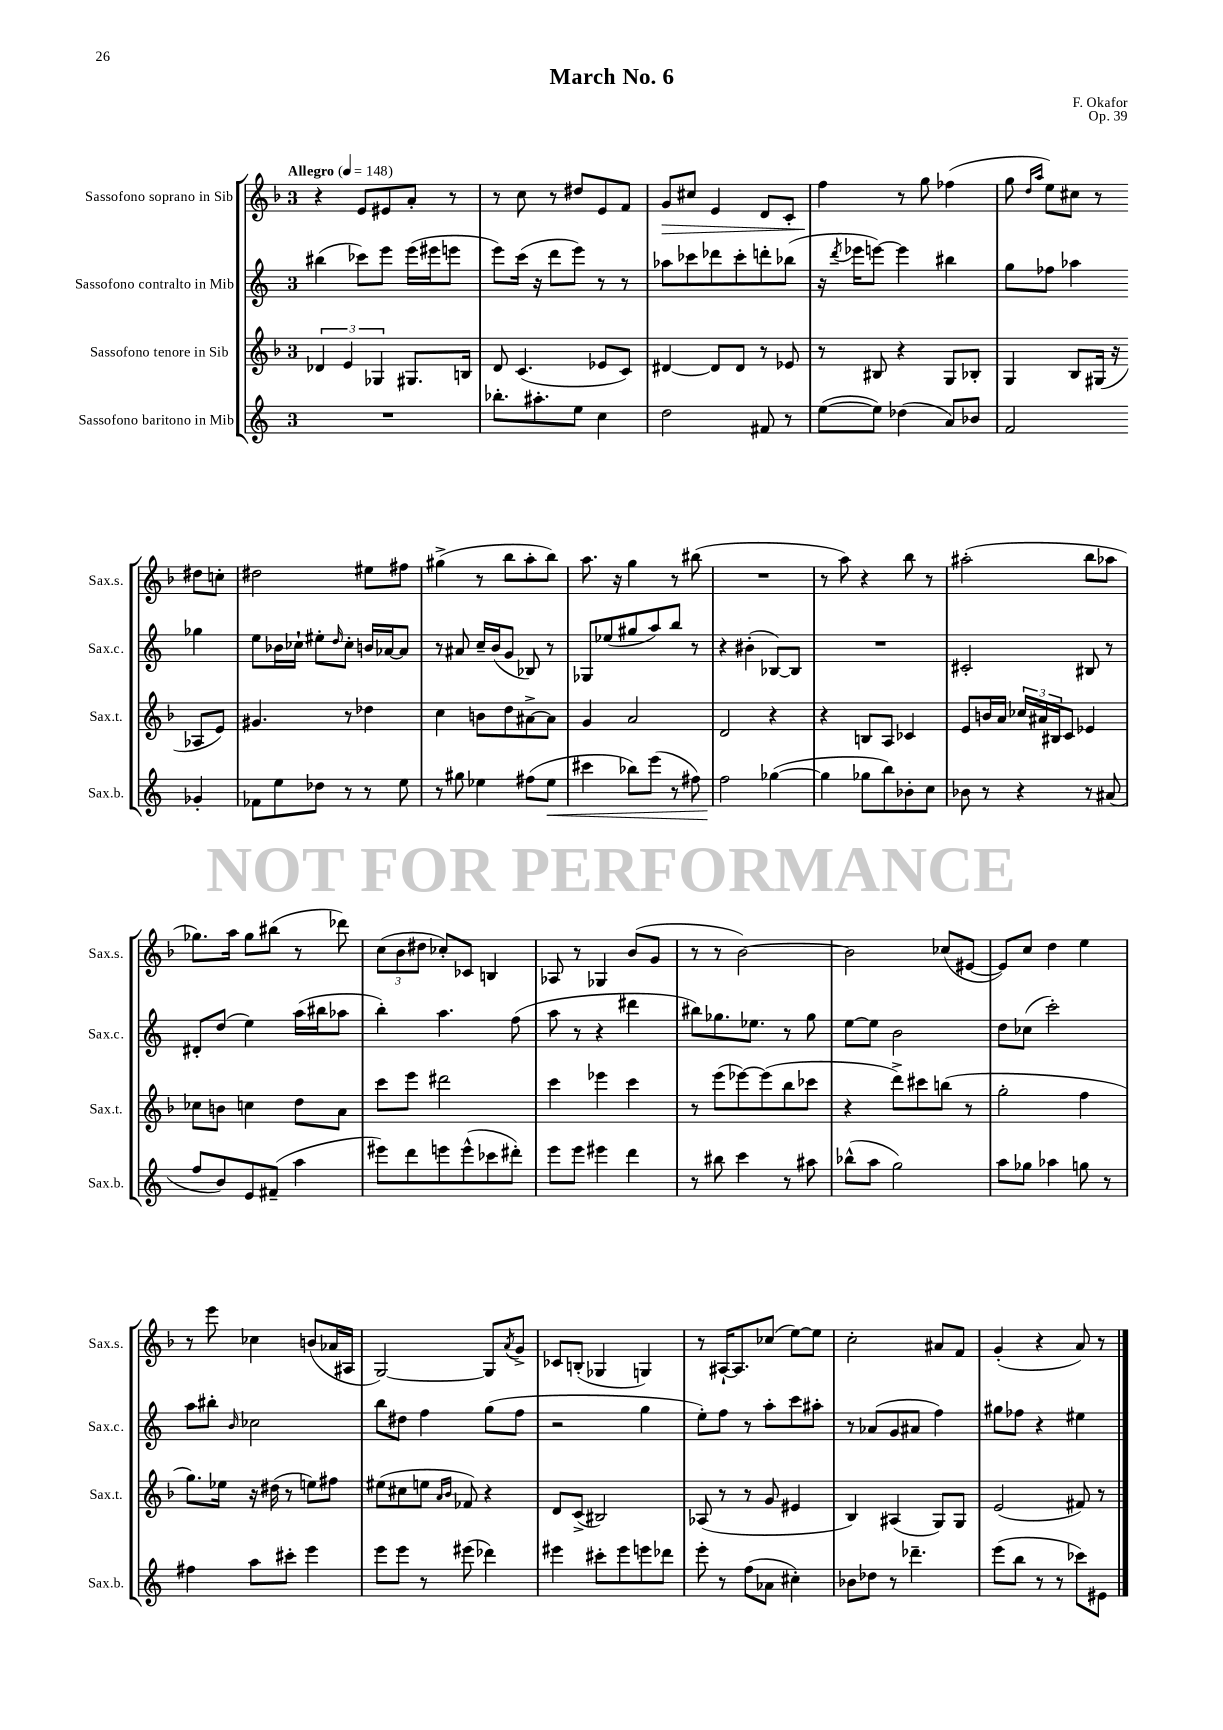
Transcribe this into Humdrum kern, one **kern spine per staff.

**kern	**kern	**kern	**kern
*staff4	*staff3	*staff2	*staff1
*clefG2	*clefG2	*clefG2	*clefG2
*k[]	*k[b-]	*k[]	*k[b-]
*M3/4	*M3/4	*M3/4	*M3/4
*MM148	*MM148	*MM148	*MM148
2.r	6d-/	(4bb#\	4r
.	6e/	.	.
.	.	8ccc-\L)	8e/L
.	6G-/	.	.
.	.	8eee\J	8e#/
.	8.G#/L	(16eee\LL	8a'/J
.	.	16eee#\J	.
.	.	8eee\J	8r
.	16B/Jk	.	.
=	=	=	=
8.bb-'\L	8d/	8eee\L)	8r
.	(4.c/	(16ccc\Jk	8cc\
8.aa#'\	.	16r	.
.	.	8ddd\L	8r
8ee\J	.	8eee\J)	8dd#/L
4cc\	8e-/L	8r	8e/
.	8c/J)	8r	8f/J
=	=	=	=
2dd\	[4d#/	8aa-\L	8g/L
.	.	8ccc-\	8cc#/J
.	8d#/]L	8ddd-\	4e/
.	8d#/J	8ccc-'\	.
8f#/	8r	8ddd'\	8d/L
8r	8e-/	(8bb-\J	8c'/J
=	=	=	=
([8ee\L	8r	16r	4ff\
.	.	8qddd/	.
.	.	16eee-\LK	.
8ee\]J)	8B#/	[8eee\J)	.
(4dd-\	4r	4eee\]	8r
.	.	.	8gg\
8a/L)	8G/L	4bb#\	(4ff-\
8b-/J	8B-'/J	.	.
=	=	=	=
2f/	4G/	8gg\L	8gg\
.	.	.	16qqdd/LL
.	.	.	16qqaa/JJ
.	.	8ff-\J	8ee\L)
.	8B-/L	4aa-\	8cc#\J
.	(16G#/Jk	.	8r
.	16r	.	.
4g-'/	8A-/L	4gg-\	8dd#\L
.	8e/J)	.	8cc'\J
=	=	=	=
8f-\L	4.g#/	8ee\L	2dd#\
8ee\	.	16b-\L	.
.	.	16cc-`\JJ	.
8dd-\J	.	8ee#'\L	.
.	.	16qqdd/	.
8r	8r	8cc-'\J	.
8r	4dd-\	16b/LL	8ee#\L
.	.	[16a-/J	.
8ee\	.	8a-/]J	8ff#\J
=	=	=	=
8r	4cc\	8r	(4gg#^\
8gg#\	.	8a#/	.
4ee-\	8b\L	16cc~/LL	8r
.	.	(16b/J	.
.	8dd\	8g/J	8bb-\L
(8ff#\L	[8a#^\	8B-/)	8aa'\
8ee-\J	8a#\]J	8r	8bb-\J)
=	=	=	=
4ccc#\	4g/	8G-/L	8.aa\
.	.	(8ee-/	.
.	.	.	16r
8bb-\L)	2a/	8gg#/	4gg\
(8eee\J	.	8aa/)	.
8r	.	8bb/J	8r
8ff#\)	.	8r	(8bb#\
=	=	=	=
2ff\	2d/	4r	2.r
.	.	(4b#'\	.
([4gg-\	4r	[8B-/L)	.
.	.	8B-/]J	.
=	=	=	=
4gg-\]	4r	2.r	8r
.	.	.	8aa\)
8gg-\L	8B/L	.	4r
8bb\)	8A/J	.	.
8b-'\	4c-/	.	8bb-\
8cc\J	.	.	8r
=	=	=	=
8b-\	8e/L	2c#'/	(2aa#'\
8r	16b/L	.	.
.	16a/JJ	.	.
4r	24cc-/LL	.	.
.	24a#/	.	.
.	24B#/J	.	.
.	8c/J	.	.
8r	4e-/	8B#/	8bb-\L
(8a#/	.	8r	8aa-\J
=	=	=	=
8ff/L	8cc-\L	8d#'/L	8.gg-\L)
8b/)	8b\J	(8dd/J	.
.	.	.	16aa\Jk
8e/	4cc\	4ee\)	8gg-\L
(8f#~/J	.	.	(8bb#\J
4aa\	8dd\L	(16aa\LL	8r
.	.	16bb#\J	.
.	8a\J	8aa-\J	8ddd-\)
=	=	=	=
8eee#\L)	8ccc\L	4bb'\)	(12cc\L
.	.	.	12b-\
8ddd\	8eee\J	.	.
.	.	.	12dd#\J
8eee\	2ddd#\	4.aa\	8cc-'/L)
(8eee^^\	.	.	8c-/J
8ccc-\	.	.	4B/
8ddd#'\J)	.	(8ff\	.
=	=	=	=
8eee\L	4ccc\	8aa\	8A-/
8eee\J	.	8r	8r
4eee#\	4eee-\	4r	4G-/
4ddd\	4ccc\	4ddd#\	(8b-/L
.	.	.	8g/J
=	=	=	=
8r	8r	8bb#\L)	8r
8bb#\	(8eee\L	8.gg-\	8r
4ccc\	[8eee-\)	.	[2b-\)
.	.	8.ee-\J	.
.	(8eee-\]	.	.
8r	8bb-\	8r	.
8aa#\	8ccc-\J	8gg-\	.
=	=	=	=
(8bb-^^\L	4r	[8ee\L	2b-\]
8aa\J	.	8ee\]J	.
2gg\)	8ddd^\L)	2b\	.
.	8ccc#\	.	.
.	(8bb\J	.	(8cc-/L
.	8r	.	[8e#/J
=	=	=	=
8aa\L	2gg'\	8dd\L	8e#/]L)
8gg-\J	.	(8cc-\J	8cc/J
4aa-\	.	2ccc'\)	4dd\
8gg\	4ff\	.	4ee\
8r	.	.	.
=	=	=	=
4ff#\	8.gg\L)	8aa\L	8r
.	.	8bb#'\J	8eee\
.	16ee-\Jk	.	.
.	.	16qqb/	.
8aa\L	16r	2cc-\	4cc-\
.	(16dd#\	.	.
8ccc#'\J	8r	.	.
4eee\	8ee\L)	.	(8b/L
.	8ff#\J	.	16a-/L
.	.	.	16A#/JJ
=	=	=	=
8eee\L	(8ee#\L	8bb\L	[2G/)
8eee\J	8cc#\	8dd#\J	.
8r	8ee\J	4ff\	.
.	16qqa/LL	.	.
.	16qqb-/JJ	.	.
(8eee#\	8f-/)	.	.
4ddd-\)	4r	(8gg\L	8G/]L
.	.	.	8qa/
.	.	8ff\J	8g^/J
=	=	=	=
4eee#\	8d/L	2r	8c-/L
.	(8c^/J	.	(8B'/J
8ccc#'\L	2B#/)	.	4G-/
8eee#\	.	.	.
8eee\	.	4gg\	4G/)
8ddd-\J	.	.	.
=	=	=	=
8eee'\	(8A-/	8ee'\L)	8r
8r	8r	8ff\J	[16A#`/LK
.	.	.	8.A#/]
(8ff\L	8r	8r	.
8a-\J	8g/	8aa'\L	(8cc-/J
4cc#'\)	4e#/	8ccc\	[8ee\L)
.	.	8aa#'\J	8ee\]J
=	=	=	=
8b-\L	4B-/)	8r	2cc'\
8dd-\J	.	(8a-/L	.
8r	(4A#/	8g/	.
4.ddd-~\	.	8a#/J	.
.	8G/L)	4ff\)	8a#/L
.	8G/J	.	8f/J
=	=	=	=
(8eee\L	(2e/	8gg#\L	(4g'/
8bb\J	.	8ff-\J	.
8r	.	4r	4r
8r	.	.	.
8ccc-\L)	8f#/)	4ee#\	8a/)
8e#\J	8r	.	8r
==	==	==	==
*-	*-	*-	*-
